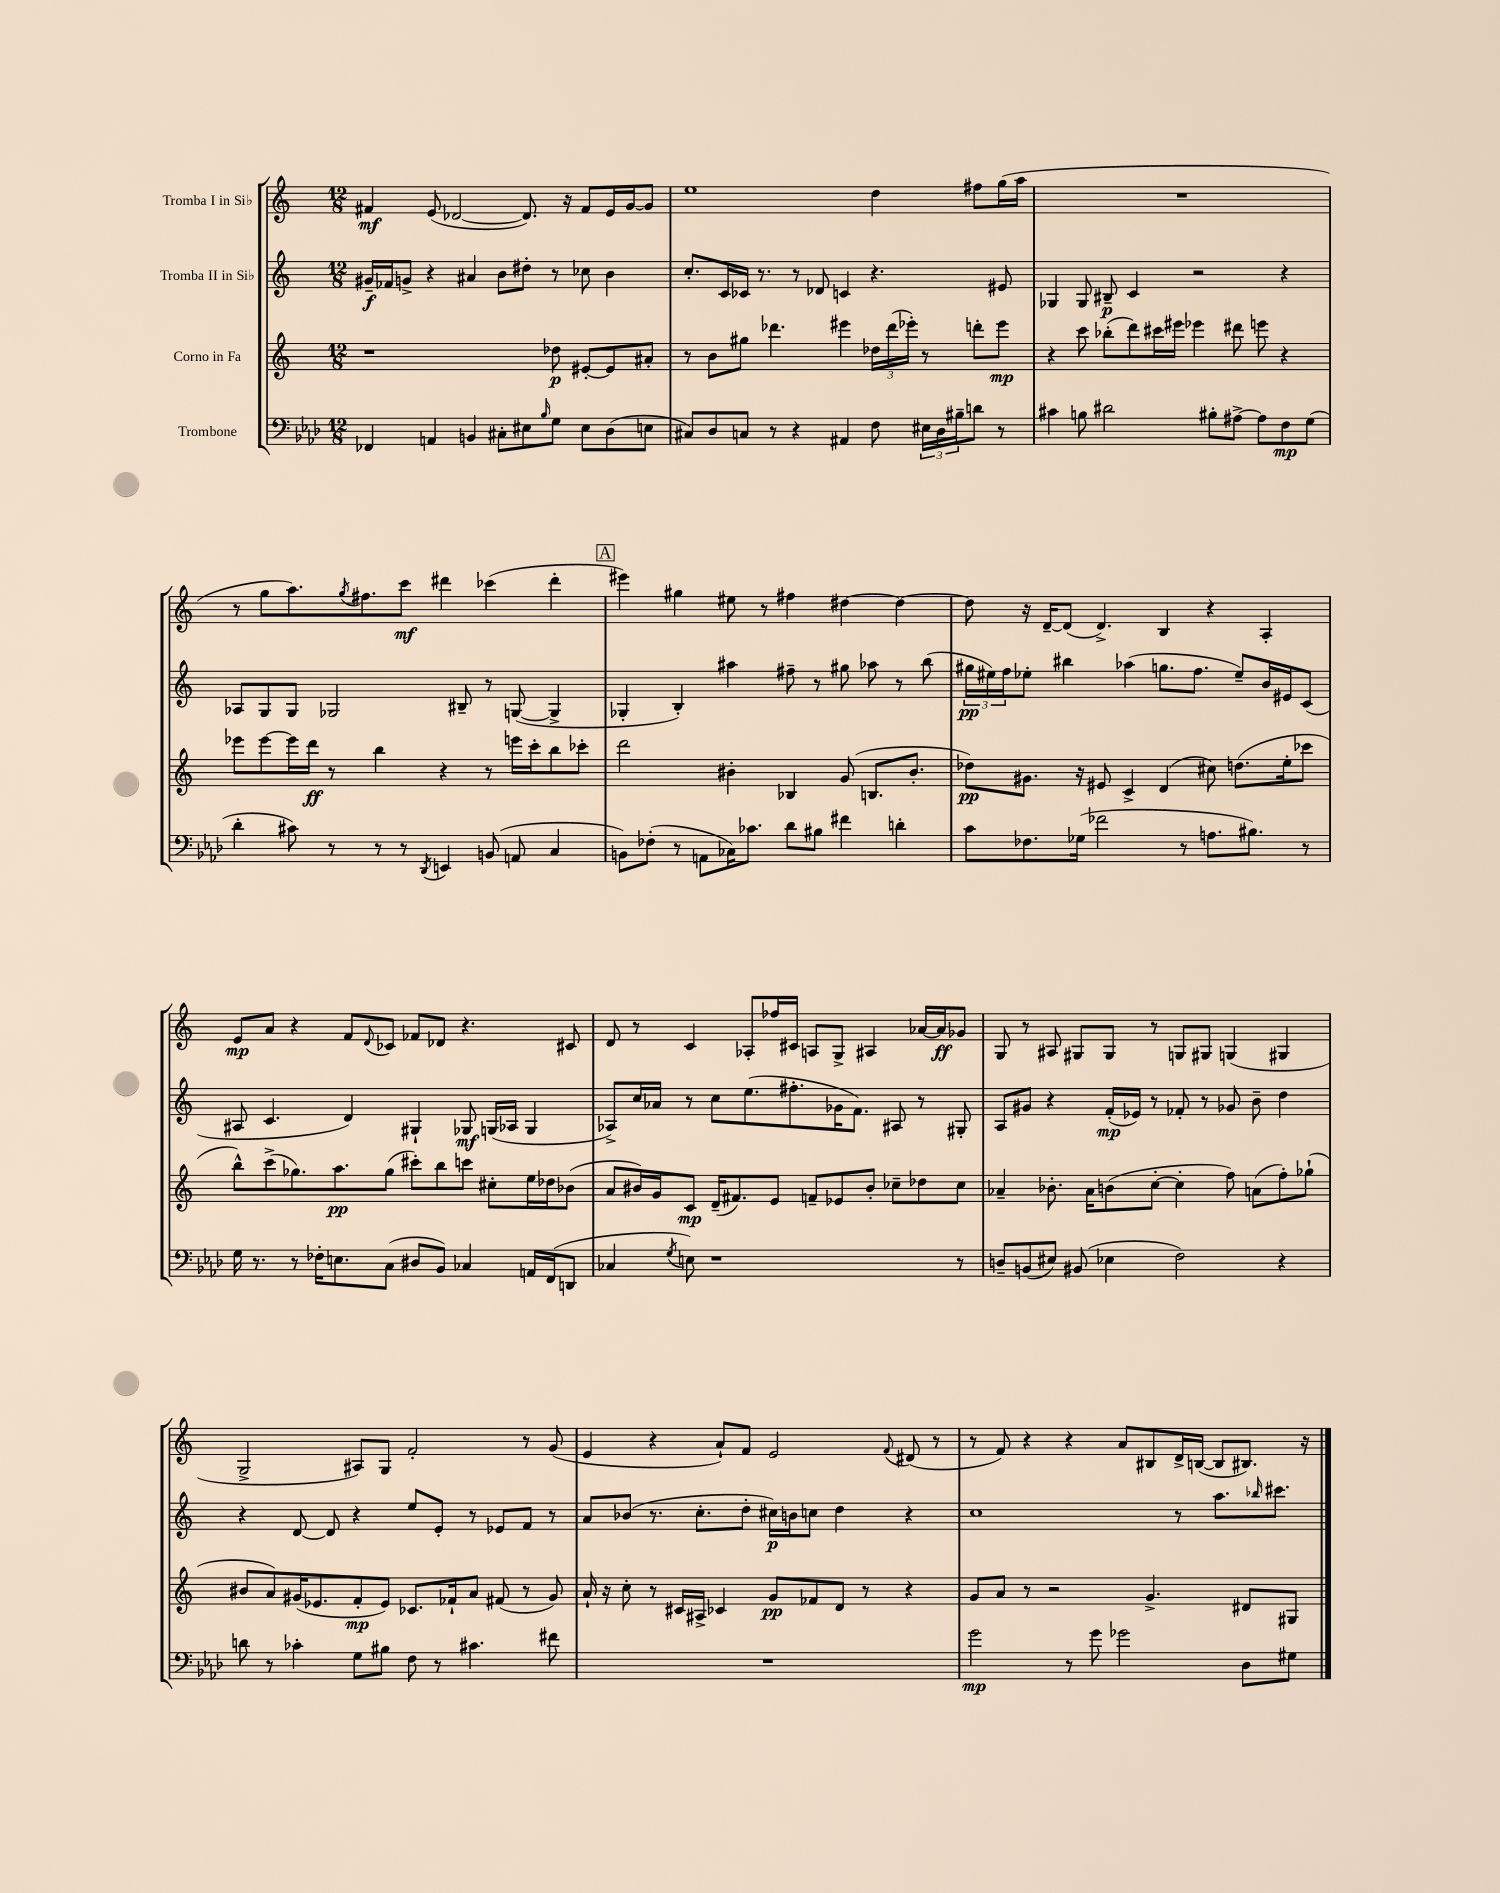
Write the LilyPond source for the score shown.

<<
\new StaffGroup <<
\new Staff = "s0" \with { instrumentName = "Tromba I in Sib" } {
    \clef treble \key c \major \numericTimeSignature \time 12/8
    fis'4\mf e'8( des'2~ des'8.) r16 fis'8 e'16 g'16~ g'8 |
    e''1 d''4 fis''8 g''16( a''16 |
    R1. |
    r8 g''8 a''8.) \acciaccatura { g''8 } fis''8. c'''8\mf dis'''4 ces'''4( dis'''4-. |
    \mark \markup { \box "A" } eis'''4) gis''4 eis''8 r8 fis''4 dis''4~ dis''4~ |
    dis''8 r16 d'16~-- d'8( d'4.->) b4 r4 a4-. |
    e'8\mp a'8 r4 f'8 \appoggiatura { d'8 } ces'8 fes'8 des'8 r4. cis'8 |
    d'8 r8 c'4 aes8-. fes''16 cis'16 a8 g8-> ais4 aes'16~ aes'16\ff ges'8 |
    g8 r8 ais8 gis8 gis8 r8 g8 gis8 g4( gis4 |
    g2-> ais8) g8 f'2-. r8 g'8( |
    e'4 r4 a'8-!) f'8 e'2 \appoggiatura { f'8 } dis'8( r8 |
    r8 f'8) r4 r4 a'8 bis8 d'16-> b16~( b8 bis8.) r16 \bar "|." |
}
\new Staff = "s1" \with { instrumentName = "Tromba II in Sib" } {
    \clef treble \key c \major \numericTimeSignature \time 12/8
    gis'16--\f fes'16 g'8-> r4 ais'4 b'8 dis''8-. r8 ces''8 b'4 |
    c''8.-. c'16 ces'16 r8. r8 des'8 c'4 r4. eis'8 |
    ges4 ges8 bis8--\p c'4 r2 r4 |
    aes8 g8 g8 ges2 bis8-- r8 g8~( g4-> |
    \mark \markup { \box "A" } ges4-. b4-.) ais''4 fis''8-- r8 gis''8 aes''8 r8 b''8( |
    \tuplet 3/2 { gis''16\pp eis''16) f''16 } ees''8-. bis''4 aes''4( g''8. f''8. ees''8--) b'16 eis'16 c'8( |
    ais8 c'4. d'4) gis4-! ges8\mf g16( aes16 g4 |
    aes8->) c''16 aes'16 r8 c''8 e''8.( fis''8.-. ges'16 f'8.) ais8 r8 gis8-. |
    a8 gis'8 r4 f'16-.\mp( ees'16) r8 fes'8-. r8 ges'8 b'8-- d''4 |
    r4 d'8~ d'8 r4 e''8 e'8-. r8 ees'8 f'8 r8 |
    a'8 bes'8( r8. c''8.-. d''8-. cis''16\p) b'16 c''8 d''4 r4 |
    c''1 r8 a''8. \grace { bes''16 } cis'''8. \bar "|." |
}
\new Staff = "s2" \with { instrumentName = "Corno in Fa" } {
    \clef treble \key c \major \numericTimeSignature \time 12/8
    r1 des''8\p eis'8~-. eis'8 ais'8-. |
    r8 b'8 gis''8 des'''4. eis'''4 \tuplet 3/2 { des''16 des'''16( ees'''16-.) } r8 d'''8-. ees'''8\mp |
    r4 c'''8 bes''8-.( d'''8) cis'''16 eis'''16 ees'''4 dis'''8 e'''8 r4 |
    ees'''8 ees'''8~ ees'''16 d'''16\ff r8 b''4 r4 r8 e'''16 c'''16-. b''8 ces'''8-. |
    \mark \markup { \box "A" } d'''2 bis'4-. bes4 g'8( b8. bis'8.-. |
    des''8\pp) gis'8. r16 eis'8 c'4-> d'4( cis''8) d''8.( e''16-. ces'''8 |
    b''8-^) c'''8->( ges''8.) a''8.\pp ges''8( cis'''8-.) b''8 c'''8 cis''8-. e''16 des''16 bes'8( |
    a'8 bis'16) g'16 c'8\mp d'16--( fis'8.) e'8 f'8-- ees'8 bis'8-. ces''8-- des''8 ces''8 |
    aes'4-- bes'8.-. aes'16 b'8( c''8~-. c''4-. f''8) a'8( f''8-.) ges''8-!( |
    bis'8 a'8) gis'16( ees'8. f'8-.\mp ees'8) ces'8. fes'16-! a'8 fis'8( r8 gis'8) |
    a'16-! r16 c''8-. r8 cis'16 ais16-> ces'4 g'8\pp fes'8 d'8 r8 r4 |
    g'8 a'8 r8 r2 g'4.-> dis'8 gis8 \bar "|." |
}
\new Staff = "s3" \with { instrumentName = "Trombone" } {
    \clef bass \key aes \major \numericTimeSignature \time 12/8
    fes,4 a,4 b,4 cis8-. eis8 \grace { bes16 } g8 eis8 des8( e8 |
    cis8) des8 c8 r8 r4 ais,4 f8 \tuplet 3/2 { eis16 des16 bis16-- } d'8 r8 |
    cis'4 b8 dis'2 bis8-. ais8~-> ais8 f8\mp g8( |
    des'4-. cis'8) r8 r8 r8 \acciaccatura { des,8 } e,4 b,8( a,8 c4 |
    \mark \markup { \box "A" } b,8) fes8-.( r8 a,8 ces16) ces'8. des'8 bis8 fis'4 d'4-. |
    c'8 fes8. ges16( fes'2 r8 a8. bis8.) r8 |
    g16 r8. r8 fes16-. e8. c8( dis8 bes,8) ces4 a,16 f,16( d,8 |
    ces4 \acciaccatura { g8 } e8) r1 r8 |
    d8-- b,8( eis8) bis,8( ees4 f2) r4 |
    d'8 r8 ces'4-. g8 bis8 f8 r8 cis'4. fis'8 |
    R1. |
    g'2\mp r8 g'8 ges'2 des8 gis8 \bar "|." |
}
>>
>>
\layout { \context { \Score \remove "Bar_number_engraver" } }
